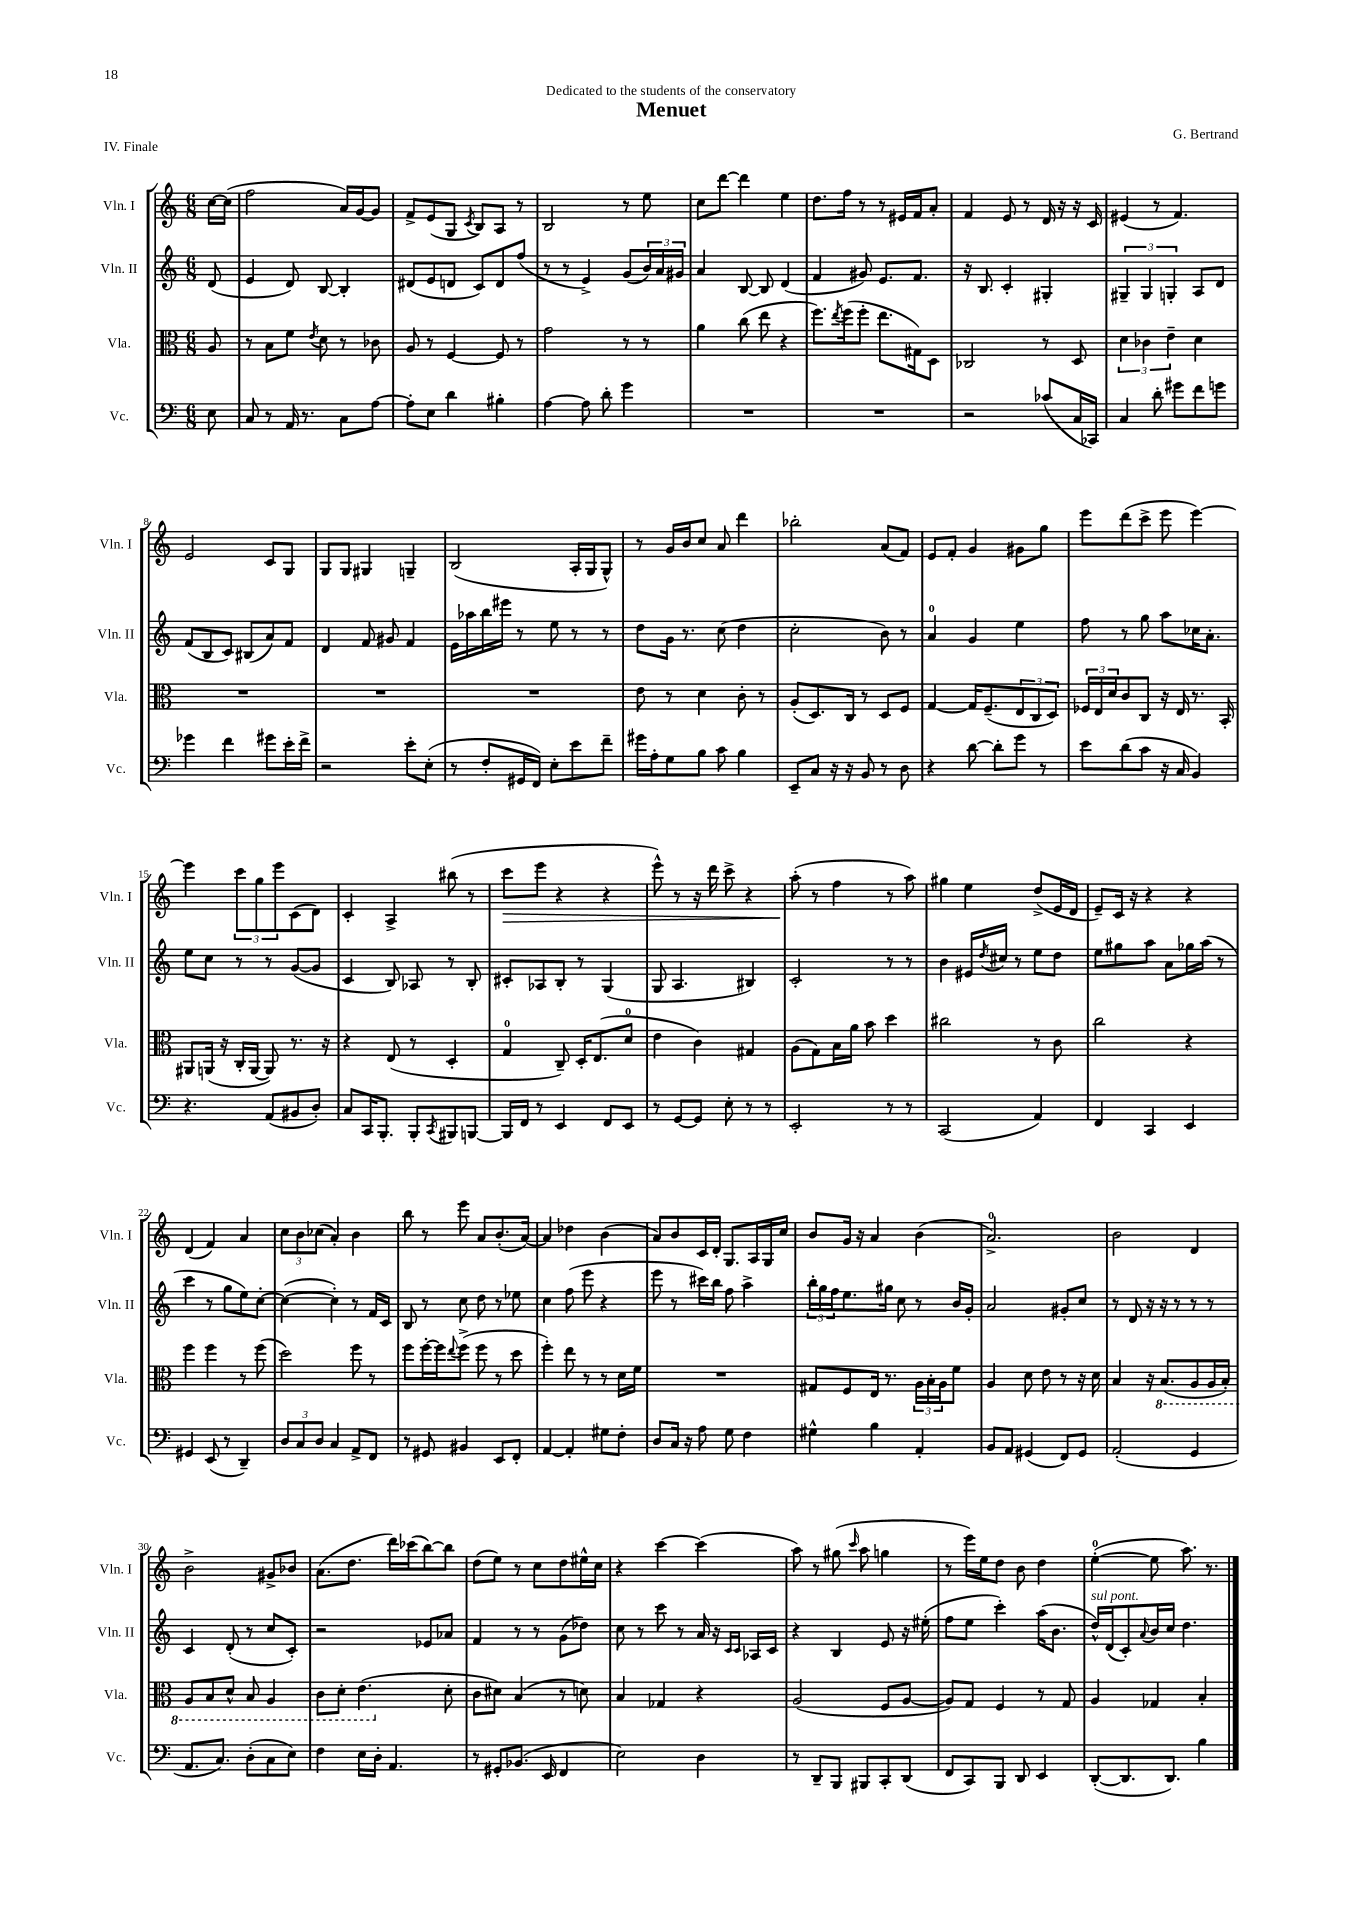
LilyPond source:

\header { title = "Menuet" composer = "G. Bertrand" dedication = "Dedicated to the students of the conservatory" piece = "IV. Finale" }
<<
\new StaffGroup <<
\new Staff = "s0" \with { instrumentName = "Vln. I" shortInstrumentName = "Vln. I" } {
    \clef treble \key c \major \numericTimeSignature \time 6/8 \partial 8
    c''16~ c''16( |
    f''2 a'16) g'16~ g'8 |
    f'8-> e'8( g8 \acciaccatura { c'8 } b8) a8 r8 |
    b2 r8 e''8 |
    c''8 d'''8~ d'''4 e''4 |
    d''8. f''16 r8 r8 eis'16 f'16 a'8-. |
    f'4 e'8 r8 d'16 r16 r16 c'16 |
    eis'4( r8 f'4.) |
    e'2 c'8 g8 |
    g8 g8 gis4 g4-- |
    b2( a16-. g16 g8-^) |
    r8 g'16 b'16 c''8 a'8 d'''4 |
    bes''2-. a'8( f'8) |
    e'8 f'8-. g'4 gis'8 g''8 |
    e'''8 d'''8( c'''8-> e'''8 e'''4~) |
    e'''4 \tuplet 3/2 { c'''8 g''8 e'''8 } c'8( d'8) |
    c'4-. a4-> bis''8( r8 |
    c'''8\> e'''8 r4 r4 |
    e'''8-^) r8 r16 d'''16 c'''8-> r4 |
    a''8-.\!( r8 f''4 r8 a''8) |
    gis''4 e''4 d''8->( e'16 d'16 |
    e'8--) c'16 r16 r4 r4 |
    d'4( f'4) a'4 |
    \tuplet 3/2 { c''8 b'8 ces''8( } a'4-.) b'4 |
    b''8 r8 e'''8 a'8 b'8.-.( a'16~) |
    a'4 des''4 b'4( |
    a'8) b'8 c'16 d'16-. g8. a16 g16 c''16 |
    b'8 g'16 r16 a'4 b'4( |
    a'2.-0->) |
    b'2 d'4 |
    b'2-> gis'8-> bes'8 |
    a'8.( d''8. d'''16) ces'''16( b''8~) b''8 |
    d''8( e''8) r8 c''8 d''8 eis''16-^ c''16 |
    r4 c'''4~ c'''4( |
    a''8) r8 gis''8( \grace { c'''16 } a''8 g''4 |
    r8 e'''16) e''16 d''8 b'8 d''4 |
    e''4-0~-.( e''8 a''8.) r8. \bar "|." |
}
\new Staff = "s1" \with { instrumentName = "Vln. II" shortInstrumentName = "Vln. II" } {
    \clef treble \key c \major \numericTimeSignature \time 6/8 \partial 8
    d'8( |
    e'4 d'8) b8~ b4-. |
    dis'8( e'8 d'8 c'8) d'8 f''8( |
    r8 r8 e'4->) g'8( \tuplet 3/2 { b'16) a'16 gis'16 } |
    a'4 b8~ b8 d'4( |
    f'4 gis'8) e'8. f'8. |
    r16 b8. c'4-. gis4-. |
    \tuplet 3/2 { gis4-- gis4 g4-. } a8 d'8 |
    f'8( b8 c'8) bis8( a'8) f'8 |
    d'4 f'8 gis'8 f'4 |
    e'16 aes''16 b''16 eis'''16 r8 e''8 r8 r8 |
    d''8 g'16 r8. c''8( d''4 |
    c''2-. b'8) r8 |
    a'4-0 g'4 e''4 |
    f''8 r8 g''8 a''8 ces''16 a'8.-. |
    e''8 c''8 r8 r8 g'8~( g'8 |
    c'4 b8) aes8 r8 b8-. |
    cis'8-. aes8 b8-. r8 g4( |
    g8 a4. bis4) |
    c'2-. r8 r8 |
    b'4 eis'16 \acciaccatura { d''8 } cis''16 r8 e''8 d''8 |
    e''8 gis''8 a''8 a'8 ges''16 a''16( r8 |
    c'''4 r8 g''8 e''8) c''8~-. |
    c''4~( c''4-.) r8 f'16 c'16 |
    b8 r8 c''8 d''8 r8 ees''8 |
    c''4 f''8( e'''8 r4 |
    e'''8 r8 cis'''16) b''16 f''8 a''4-> |
    \tuplet 3/2 { b''16-. g''16 f''16 } e''8. gis''16 c''8 r8 b'16 g'16-. |
    a'2 gis'8-. c''8 |
    r8 d'8 r16 r16 r8 r8 r8 |
    c'4 d'8-.( r8 c''8 c'8-.) |
    r2 ees'8 aes'8 |
    f'4 r8 r8 g'8( des''8) |
    c''8 r8 c'''8 r8 a'16 r16 \grace { c'16 c'16 } aes16 c'16 |
    r4 b4 e'8 r16 eis''16-.( |
    f''8 e''8 c'''4-.) a''16( b'8. |
    d''16-^^\markup { \italic "sul pont." }) d'16( c'8-.) \appoggiatura { a'8 } b'16 c''16 d''4. \bar "|." |
}
\new Staff = "s2" \with { instrumentName = "Vla." shortInstrumentName = "Vla." } {
    \clef alto \key c \major \numericTimeSignature \time 6/8 \partial 8
    a8 |
    r8 b8 f'8 \acciaccatura { e'8 } d'8 r8 ces'8 |
    a8 r8 f4~ f8 r8 |
    g'2 r8 r8 |
    a'4 c''8( e''8 r4 |
    f''8.) \acciaccatura { e''8 } f''16( f''8-. e''8. gis16) d8 |
    ces2 r8 d8 |
    \tuplet 3/2 { d'4 ces'4 e'4-- } d'4 |
    R2. |
    R2. |
    R2. |
    e'8 r8 d'4 c'8-. r8 |
    a8-.( d8.) c16 r8 d8 f8 |
    g4~ g16 f8.--( \tuplet 3/2 { e8 c8 d8) } |
    \tuplet 3/2 { fes16 e16 d'16 } c'8 c8 r16 e16 r8. b,16-. |
    ais,8 a,16( r16 c16-. a,16~ a,8) r8. r16 |
    r4 e8( r8 d4-. |
    g4-0 c8--) d16-. e8.( d'8-0 |
    e'4 c'4) gis4 |
    a8( g8) b16 a'16 b'8 d''4 |
    cis''2 r8 c'8 |
    c''2 r4 |
    f''4 f''4 r8 f''8( |
    d''2) f''8 r8 |
    f''8 f''16~-. f''16 \appoggiatura { e''8 } f''8->( f''8 r8 d''8 |
    f''4-.) e''8 r8 r8 d'16 f'16 |
    R2. |
    gis8 f8 e16 r8. \tuplet 3/2 { a16 b16-. a16 } f'8 |
    a4 d'8 e'8 r8 r16 d'16 |
    b4 r16 \ottava #-1 b,8.( a,8 a,16 b,16-.) |
    a,8 b,8 d8-^ b,8 a,4 |
    c8 d8-. e4.( \ottava #0 d'8-. |
    c'8 dis'8) b4( r8 d'8) |
    b4 ges4 r4 |
    a2( f8 a8~ |
    a8) g8 f4 r8 g8 |
    a4 ges4 b4-. \bar "|." |
}
\new Staff = "s3" \with { instrumentName = "Vc." shortInstrumentName = "Vc." } {
    \clef bass \key c \major \numericTimeSignature \time 6/8 \partial 8
    e8 |
    c8 r8 a,16 r8. c8 a8~ |
    a8-. e8 d'4 bis4-. |
    a4~ a8 d'8-. g'4 |
    R2. |
    R2. |
    r2 ces'8( c16 ces,16) |
    c4 d'8-. gis'8 f'8 g'8 |
    ges'4 f'4 gis'8 e'16-. f'16-> |
    r2 e'8-. e8-.( |
    r8 f8-. gis,16 f,16) e8-. e'8 f'8-- |
    gis'16 a16-. g8 b8 c'8 b4 |
    e,8-- c8 r16 r16 b,8 r8 d8 |
    r4 d'8~ d'8-. g'8 r8 |
    e'8 d'8( c'8 r16 c16 b,4) |
    r4. a,8( bis,8 d8-.) |
    c8 c,16 b,,8.-. b,,8-. \acciaccatura { c,8 } bis,,8 b,,8~ |
    b,,16 f,16 r8 e,4 f,8 e,8 |
    r8 g,8~ g,8 e8-. r8 r8 |
    e,2-. r8 r8 |
    c,2( a,4) |
    f,4 c,4 e,4 |
    gis,4 e,8( r8 d,4--) |
    \tuplet 3/2 { d8 c8 d8 } c4 a,8-> f,8 |
    r8 gis,8 bis,4 e,8 f,8-. |
    a,4~ a,4-. gis8 f8-. |
    d8 c16 r16 a8 g8 f4 |
    gis4-^ b4 a,4-. |
    b,8 a,8 gis,4( f,8) gis,8 |
    a,2-.( g,4 |
    a,8. c8.) d8-.( c8 e8) |
    f4 e16 d16-. a,4. |
    r8 gis,8-. bes,8.( e,16 f,4 |
    e2) d4 |
    r8 d,8-- b,,8 bis,,8 c,8-. d,8( |
    f,8 c,8) b,,8 d,8 e,4 |
    d,8~-.( d,8. d,8.) b4 \bar "|." |
}
>>
>>
